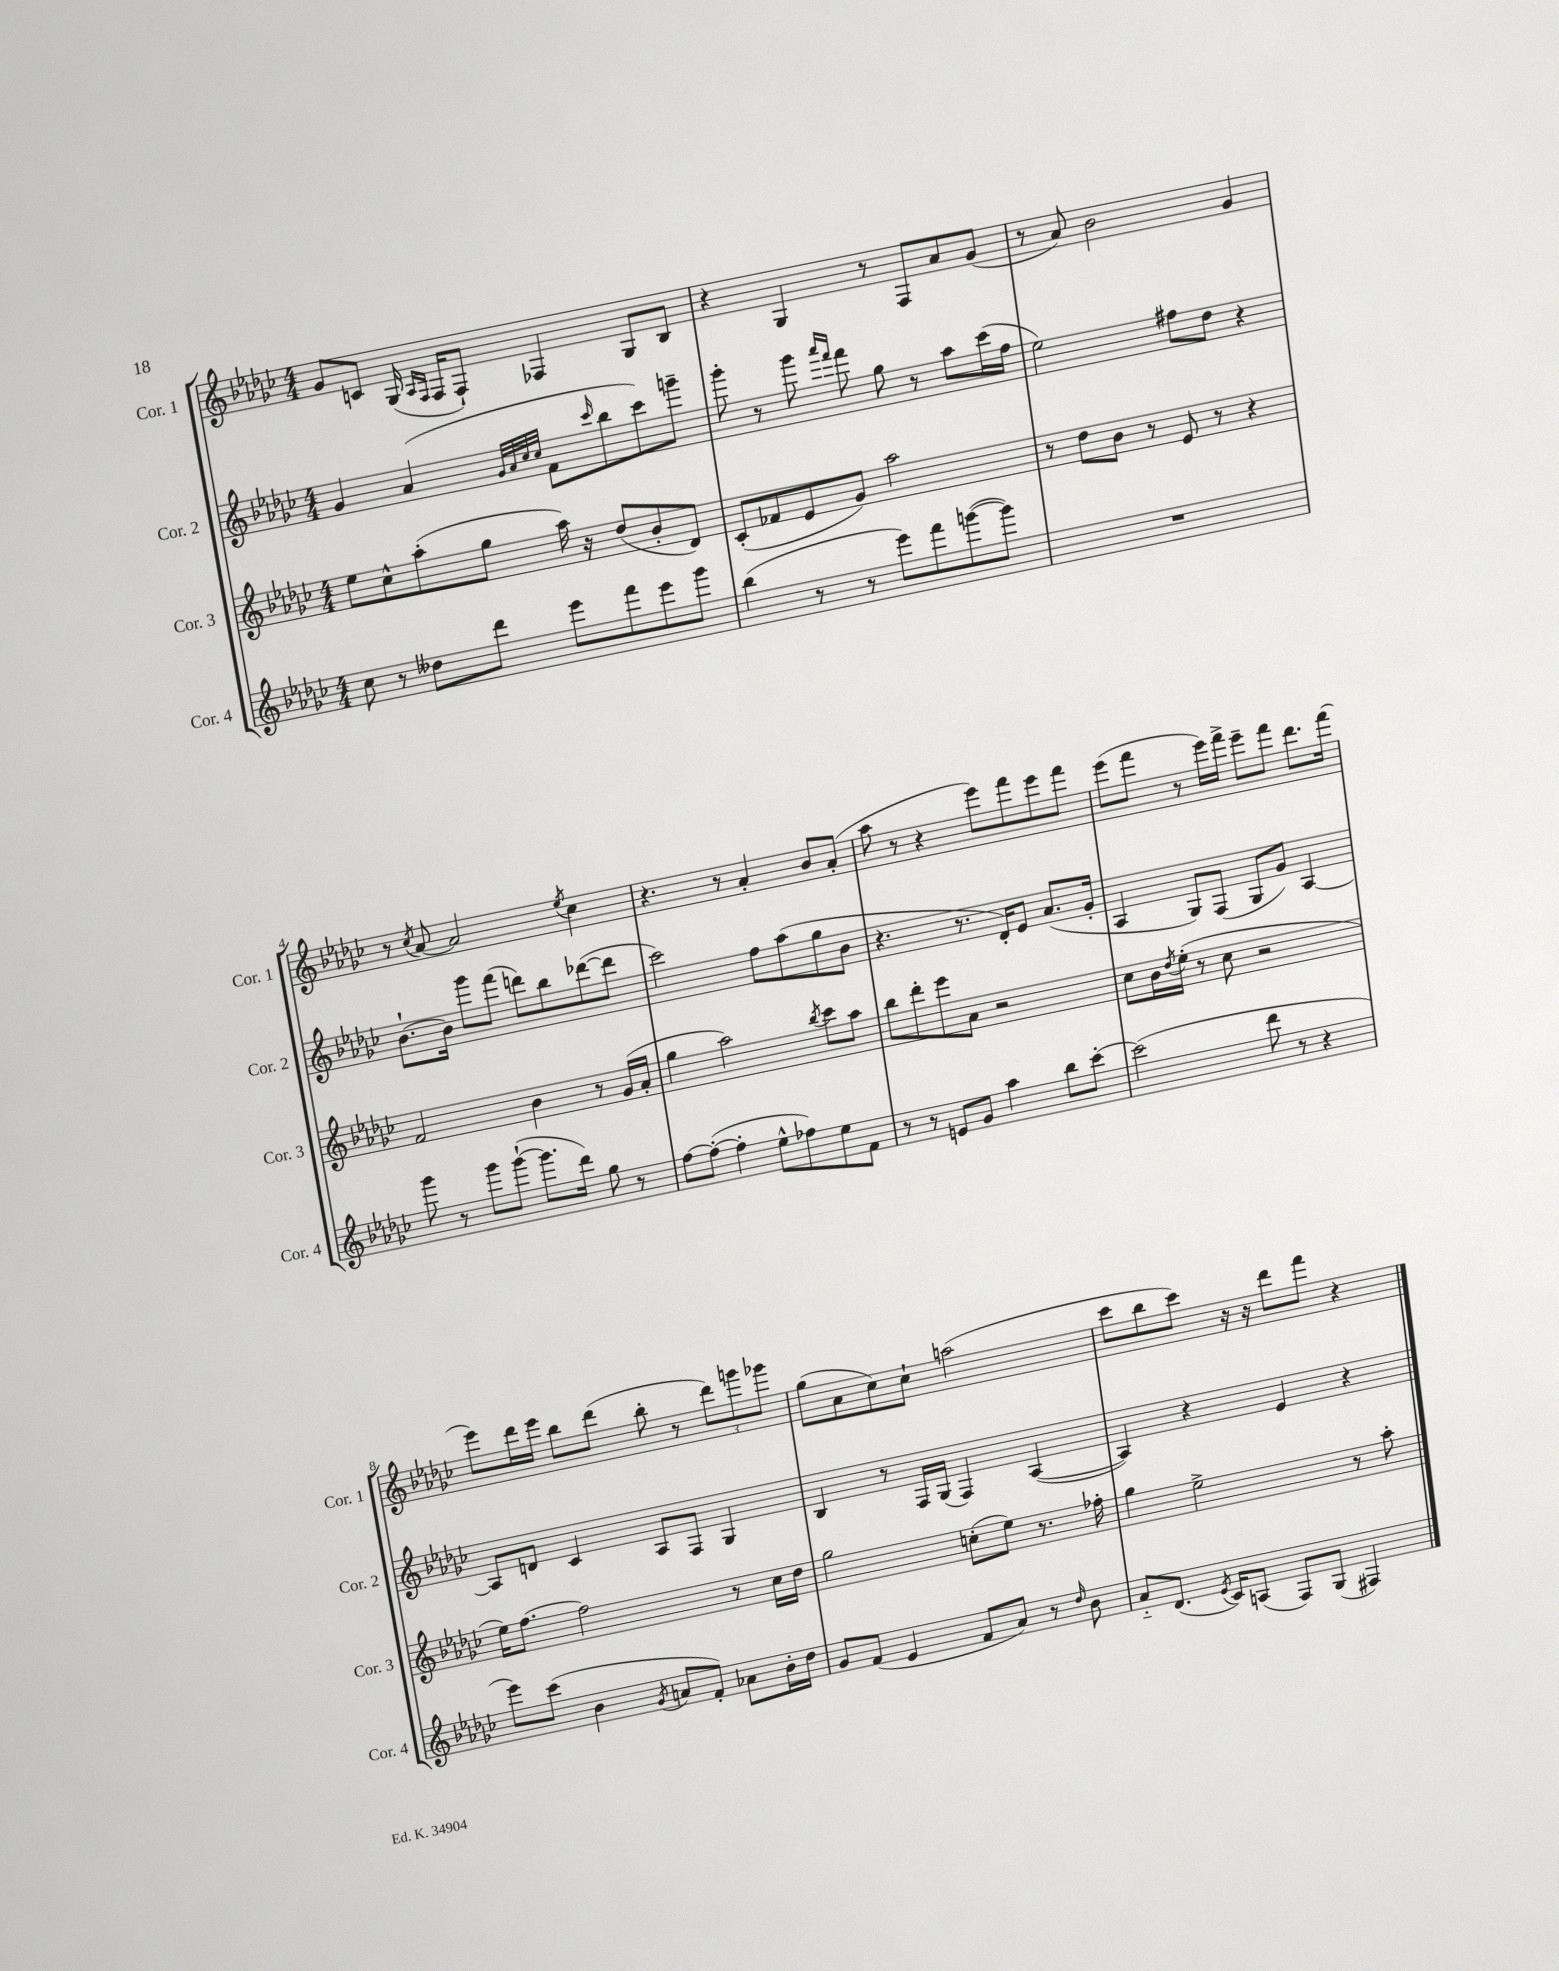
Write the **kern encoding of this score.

**kern	**kern	**kern	**kern
*staff4	*staff3	*staff2	*staff1
*clefG2	*clefG2	*clefG2	*clefG2
*k[b-e-a-d-g-c-]	*k[b-e-a-d-g-c-]	*k[b-e-a-d-g-c-]	*k[b-e-a-d-g-c-]
*M4/4	*M4/4	*M4/4	*M4/4
8cc-	8ee-	4g-	8g-
8r	8cc-^^	.	8c
8dd--	(8aa-'	(4a-	(16G-
.	.	.	16qqA-
.	.	.	16qqF
.	.	.	16F
8ddd-	8gg-	.	8F`)
.	.	32qqg-	.
.	.	32qqa-	.
.	.	32qqcc-	.
.	.	32qqcc-	.
8eee-	16aa-)	8f	4F-
.	16r	.	.
.	.	16qqccc-	.
8fff	(8dd-	8bb-	.
8eee-	8b-'	8ccc-)	8G-
8ggg-	8d-)	8ggg~	8B-
=	=	=	=
(4bb-	(8c-'	8ggg-'	4r
.	8f-	8r	.
8r	8e-	8ggg-	4G-
.	.	16qqaaa-	.
.	.	16qqfff	.
8r	8g-)	8fff	.
8eee-)	2aa-	8gg-	8r
8fff	.	8r	8F
([8ggg	.	8aa-	8a-
8ggg])	.	(16ccc-	(8g-
.	.	16ff	.
=	=	=	=
1r	8r	2ee-)	8r
.	8dd-	.	8a-)
.	8b-	.	2b-
.	8r	.	.
.	8e-	8ff#	.
.	8r	8dd-	.
.	4r	4r	4g-
=	=	=	=
8ggg-	2f	[8.b-`	8r
.	.	.	8qcc-
8r	.	.	[8a-
.	.	16b-]	.
8ggg-	.	8ggg-	2a-]
([8ggg-`	.	(8fff	.
8.ggg-]	4b-	8ddd)	.
.	.	8bb-	.
16ddd-)	.	.	.
.	.	.	8qee-
8gg-	8r	([8ddd-	4cc-
8r	(16g-	8ddd-]	.
.	16a-'	.	.
=	=	=	=
[8ff	4gg-	2ccc-)	4.r
(8ff'_	.	.	.
4ff']	2aa-)	.	.
.	.	.	8r
8ee-^^	.	8ff	4a-'
8ff-)	.	(8aa-	.
.	8qbb-	.	.
8ee-	8ccc-	8gg-	8b-
8f	8aa-	8b-	(8a-'
=	=	=	=
8r	8bb-	4.r	8aa-
8r	8ddd-'	.	8r
8e	8eee-	.	4r
8g-	8a-	8.r	.
4aa-	2r	.	8eee-)
.	.	16d-')	.
.	.	8e-	8fff
8bb-	.	(8.a-	8eee-
[8ccc-'	.	.	8fff
.	.	16g-'	.
=	=	=	=
(2ccc-]	8cc-	4A-	(8eee-
.	16b-	.	8fff
.	8qdd-	.	.
.	(16ee-'	.	.
.	8r	8G-)	8r
.	8cc-	(8F	16eee-)
.	.	.	16fff^
8ddd-	2r	8G-	8eee-~
8r	.	8g-)	8fff
4r	.	[4A-	8.ddd-
.	.	.	(16fff
=	=	=	=
8eee-)	16ee-)	8A-]	8eee-)
.	[8.ff	.	.
(8ccc-	.	8d	16ddd-
.	.	.	16eee-
4b-	2ff]	4c-	8bb-
.	.	.	(8ddd-
8qg-	.	.	.
8a	.	8A-	8bb-'
8f')	.	8F	8r
8a-	8r	4G-	12ddd-)
.	.	.	12ggg
16b-'	16cc-	.	.
.	.	.	12ggg-
16dd-	16dd-	.	.
=	=	=	=
8g-	2gg-	4B-	(8gg-
(8f	.	.	8a-
4e-	.	8r	8cc-)
.	.	16F	8cc-`
.	.	(16G-	.
8f	(8cc'	4F)	(2aa
8a-)	8ee-)	.	.
8r	8.r	([4A-	.
16qqdd-	.	.	.
8b-	.	.	.
.	16ff-'	.	.
=	=	=	=
8a-'~	4gg-	4A-])	8ccc-
(8.d-	.	.	8bb-
.	2ee-^	4r	8ccc-)
8qe-	.	.	.
16c-)	.	.	.
(8A	.	.	16r
.	.	.	16r
8F)	.	4e-	8ddd-
(8G-	.	.	8fff
4F#)	8r	4r	4r
.	8aa-'	.	.
==	==	==	==
*-	*-	*-	*-
